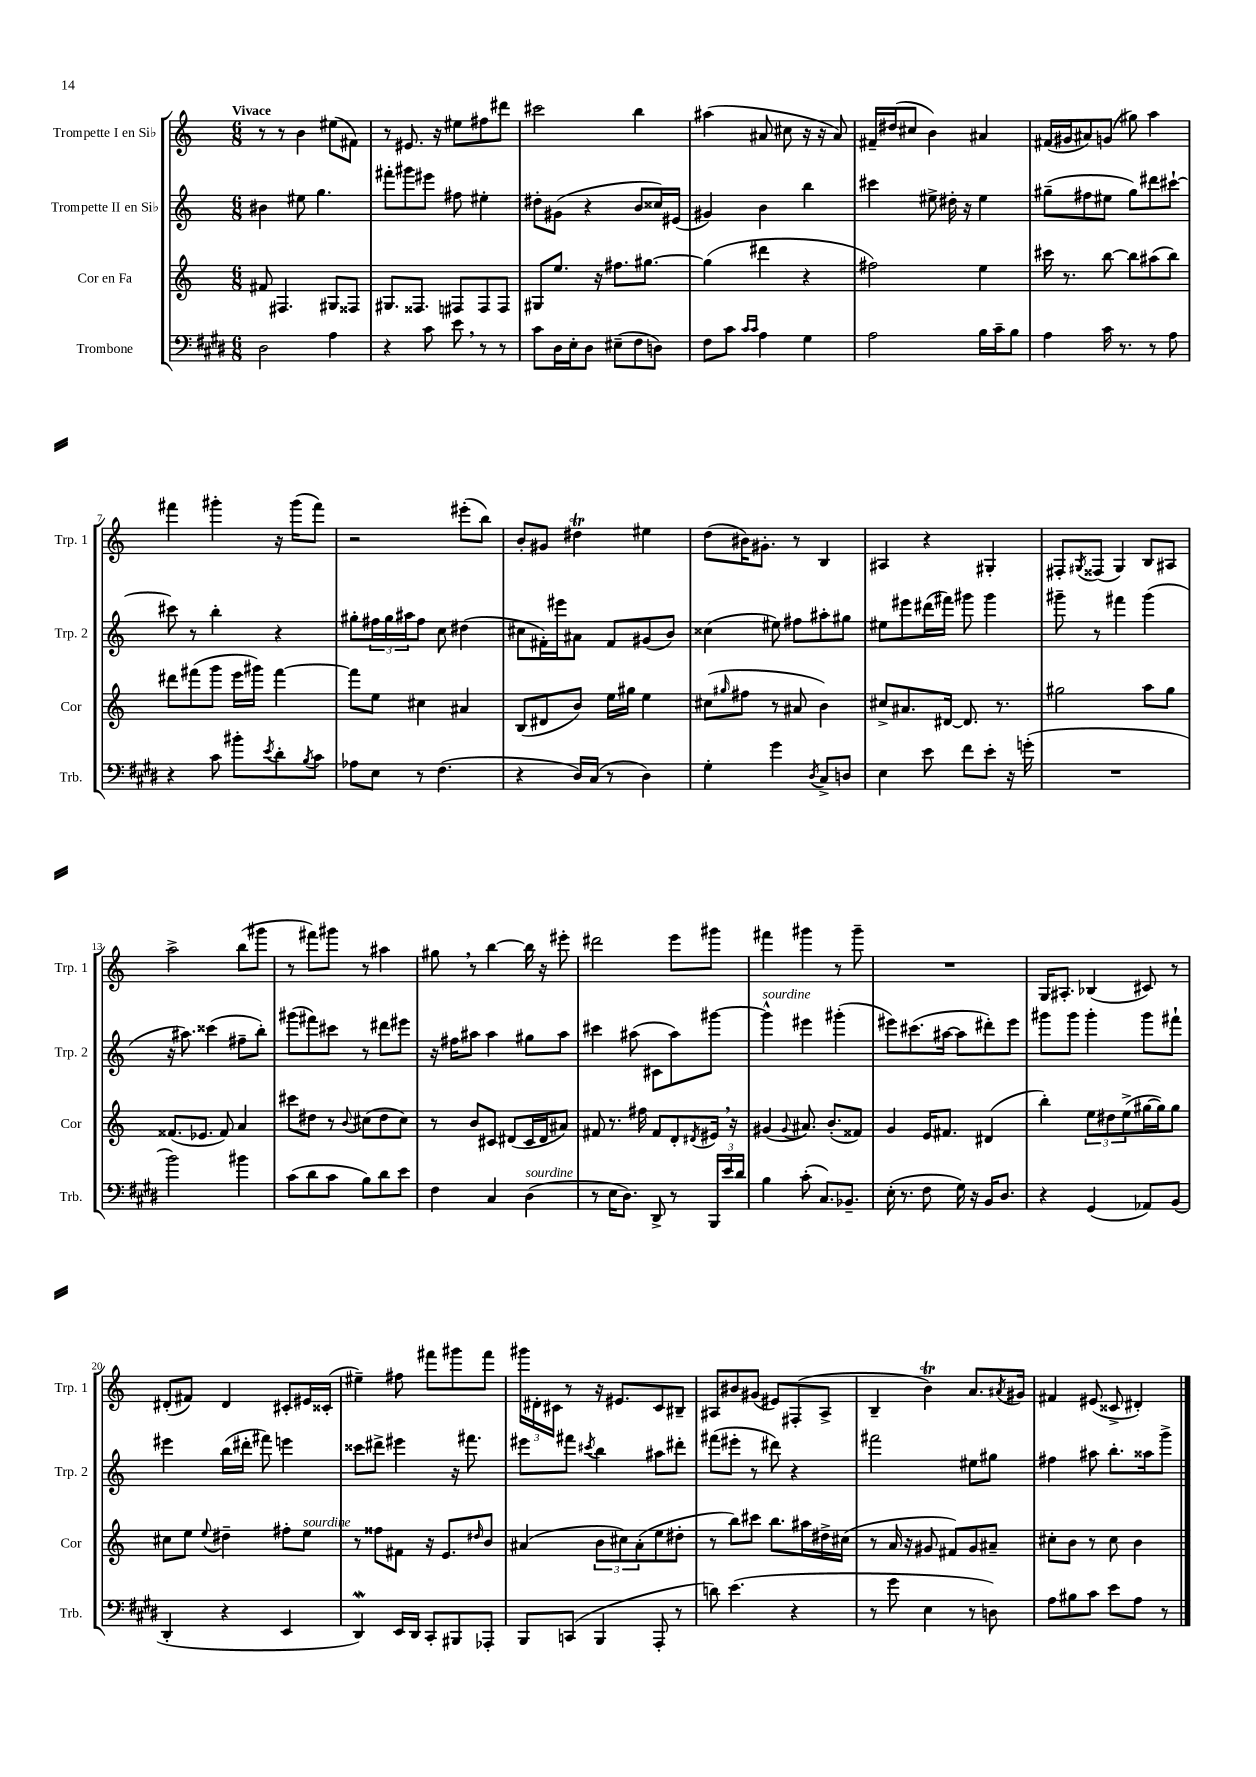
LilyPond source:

<<
\new StaffGroup <<
\new Staff = "s0" \with { instrumentName = "Trompette I en Sib" shortInstrumentName = "Trp. 1" } {
    \clef treble \key c \major \numericTimeSignature \time 6/8 \tempo "Vivace"
    r8 r8 b'4 eis''8( fis'8) |
    r8 eis'8. r16 eis''8 fis''8 dis'''8 |
    cis'''2 b''4 |
    ais''4( ais'8 cis''8 r16 r16 ais'8) |
    fis'16-- dis''16( cis''8 b'4) ais'4 |
    fis'16( gis'16 ais'8) g'8( gis''8) a''4 |
    fis'''4 gis'''4-. r16 gis'''16( fis'''8) |
    r2 eis'''8-.( b''8) |
    b'8-. gis'8 dis''4\trill eis''4 |
    d''8( bis'16) gis'8.-. r8 b4 |
    ais4 r4 gis4-. |
    fis8-. \acciaccatura { gis8 } fisis8( gis4) b8 ais8 |
    a''2-> b''8( gis'''8 |
    r8 fis'''8) gis'''8 r8 ais''4 |
    gis''8 \breathe r8 b''4~ b''16 r16 eis'''8-. |
    dis'''2 e'''8 gis'''8 |
    fis'''4 gis'''4 r8 gis'''8-- |
    R2. |
    g16 ais8.-. bes4( cis'8) r8 |
    dis'8-.( fis'8) dis'4 cis'8-. eis'16 cisis'16-.( |
    eis''4--) fis''8 fis'''8 gis'''8 fis'''8 |
    \tuplet 3/2 { gis'''16 dis'16-. cis'16 } r8 r16 eis'8. cis'8 bis8-- |
    ais8 bis'8 gis'8( eis'8) fis8-.( ais8-> |
    b4-- b'4\trill) a'8. \acciaccatura { ais'8 } gis'16 |
    fis'4 eis'8( cisis'8-> dis'4-.) \bar "|." |
}
\new Staff = "s1" \with { instrumentName = "Trompette II en Sib" shortInstrumentName = "Trp. 2" } {
    \clef treble \key c \major \numericTimeSignature \time 6/8
    bis'4 eis''8 g''4. |
    fis'''8-. gis'''8 eis'''8 fis''8 eis''4-. |
    dis''8-. gis'8( r4 b'8 cisis''16) eis'16( |
    gis'4) b'4 b''4 |
    cis'''4 eis''8-> dis''16-. r16 eis''4 |
    gis''8--( fis''8 eis''8 gis''8) dis'''8 cis'''8~-! |
    cis'''8 r8 b''4-. r4 |
    gis''8-. \tuplet 3/2 { fis''16 gis''16 ais''16 } fis''8 c''8 dis''4( |
    cis''8 fis'16-.) eis'''16 ais'8 fis'8 gis'8( b'8) |
    cisis''4( eis''8) fis''8 ais''8-. gis''8 |
    eis''8 eis'''8 dis'''16( fis'''16) gis'''8 gis'''4 |
    gis'''8-- r8 fis'''4 gis'''4( |
    r16 ais''8.) cisis'''4( fis''8-- b''8-.) |
    gis'''8( fis'''8) cis'''8 r8 dis'''8 eis'''8 |
    r16 fis''16 ais''8 ais''4 gis''8 ais''8 |
    cis'''4 ais''8( cis'8 ais''8) gis'''8~ |
    gis'''4-^^\markup { \italic "sourdine" } eis'''4 gis'''4-.( |
    eis'''8) cis'''8.( ais''16~ ais''8 dis'''8-.) eis'''8 |
    gis'''8 gis'''8 gis'''4-. gis'''8 fis'''8-! |
    eis'''4 b''16( dis'''16-. fis'''8) e'''4 |
    cisis'''8 dis'''8-> eis'''4 r16 fis'''8. |
    eis'''8 fis'''8 \acciaccatura { cis'''8 } b''4 ais''8 dis'''8-. |
    fis'''8( eis'''8-. r8 dis'''8) r4 |
    fis'''2 eis''8 gis''8 |
    fis''4 ais''8 b''8.-. aisis''16 g'''8-> \bar "|." |
}
\new Staff = "s2" \with { instrumentName = "Cor en Fa" shortInstrumentName = "Cor" } {
    \clef treble \key c \major \numericTimeSignature \time 6/8
    fis'8 fis4. gis8 fisis8 |
    gis8. fisis8. fis8 fis8 fis8 |
    gis8 e''8. r16 fis''8. gis''8.~ |
    gis''4( dis'''4 r4 |
    fis''2) e''4 |
    cis'''16 r8. b''8~ b''8 ais''8( b''8) |
    dis'''8 fis'''8( g'''8 e'''16 gis'''16) fis'''4~ |
    fis'''8 e''8 cis''4 ais'4 |
    b8( dis'8 b'8) e''16 gis''16 e''4 |
    cis''8( \grace { gis''16 } fis''8 r8 ais'8 b'4) |
    cis''8-> ais'8. dis'16~ dis'8. r8. |
    gis''2 a''8 gis''8 |
    fisis'8.( ees'8. fisis'8) a'4 |
    cis'''8 dis''8 r8 \appoggiatura { b'8 } cis''8( dis''8 cis''8) |
    r8 b'8 cis'8 dis'8( cis'16 dis'16 ais'8) |
    fis'8 r8. fis''16 fis'8 d'8-. \acciaccatura { dis'8 } eis'16 \breathe r16 |
    gis'4( \appoggiatura { gis'8 } ais'8.) b'8.-.( fisis'8) |
    g'4 e'16 fis'8. dis'4( |
    b''4-.) \tuplet 3/2 { e''8 dis''8 e''8->( } gis''16~ gis''16) gis''8 |
    cis''8 e''8 \appoggiatura { e''8 } dis''4-- fis''8-. e''8^\markup { \italic "sourdine" } |
    r8 fisis''8 fis'8 r16 e'8. \grace { dis''16 } b'8 |
    ais'4( \tuplet 3/2 { b'8 cis''8) ais'8-.( } e''8 dis''8-. |
    r8 b''8) cis'''8 b''8. ais''16 dis''16-> cis''16( |
    r8 a'16 r16 gis'8 fis'8) gis'8 ais'8-- |
    cis''8-. b'8 r8 cis''8 b'4 \bar "|." |
}
\new Staff = "s3" \with { instrumentName = "Trombone" shortInstrumentName = "Trb." } {
    \clef bass \key e \major \numericTimeSignature \time 6/8
    dis2 a4 |
    r4 cis'8 e'8 \breathe r8 r8 |
    cis'8 dis16 e16-. dis8 eis8--( fis8 d8) |
    fis8 cis'8 \grace { cis'16 cis'16 } a4 gis4 |
    a2 b16 cis'16-- b8 |
    a4 cis'16 r8. r8 a8 |
    r4 cis'8 bis'8-. \acciaccatura { e'8 } dis'8-. \acciaccatura { b8 } cis'8 |
    aes8 e8 r8 fis4.( |
    r4 dis16) cis16( r8 dis4) |
    gis4-. gis'4 \acciaccatura { dis8 } cis8-> d8 |
    e4 e'8 fis'8 e'8-. r16 g'16-.( |
    R2. |
    b'2) bis'4 |
    cis'8( dis'8 cis'8 b8) dis'8 e'8 |
    fis4 cis4 dis4^\markup { \italic "sourdine" }( |
    r8 e16 dis8.) dis,8-> r8 \tuplet 3/2 { b,,16 e'16 dis'16 } |
    b4 cis'8-.( cis8.) bes,8.-- |
    e16-.( r8. fis8 gis16) r16 b,16 dis8. |
    r4 gis,4( aes,8) b,8( |
    dis,4-. r4 e,4 |
    dis,4\mordent) e,16 dis,16 cis,8-. bis,,8 aes,,8-. |
    b,,8 c,8( b,,4 a,,8-. r8 |
    d'8) e'4.( r4 |
    r8 gis'8 e4 r8 d8) |
    a8 bis8 cis'8 e'8 a8 r8 \bar "|." |
}
>>
>>
